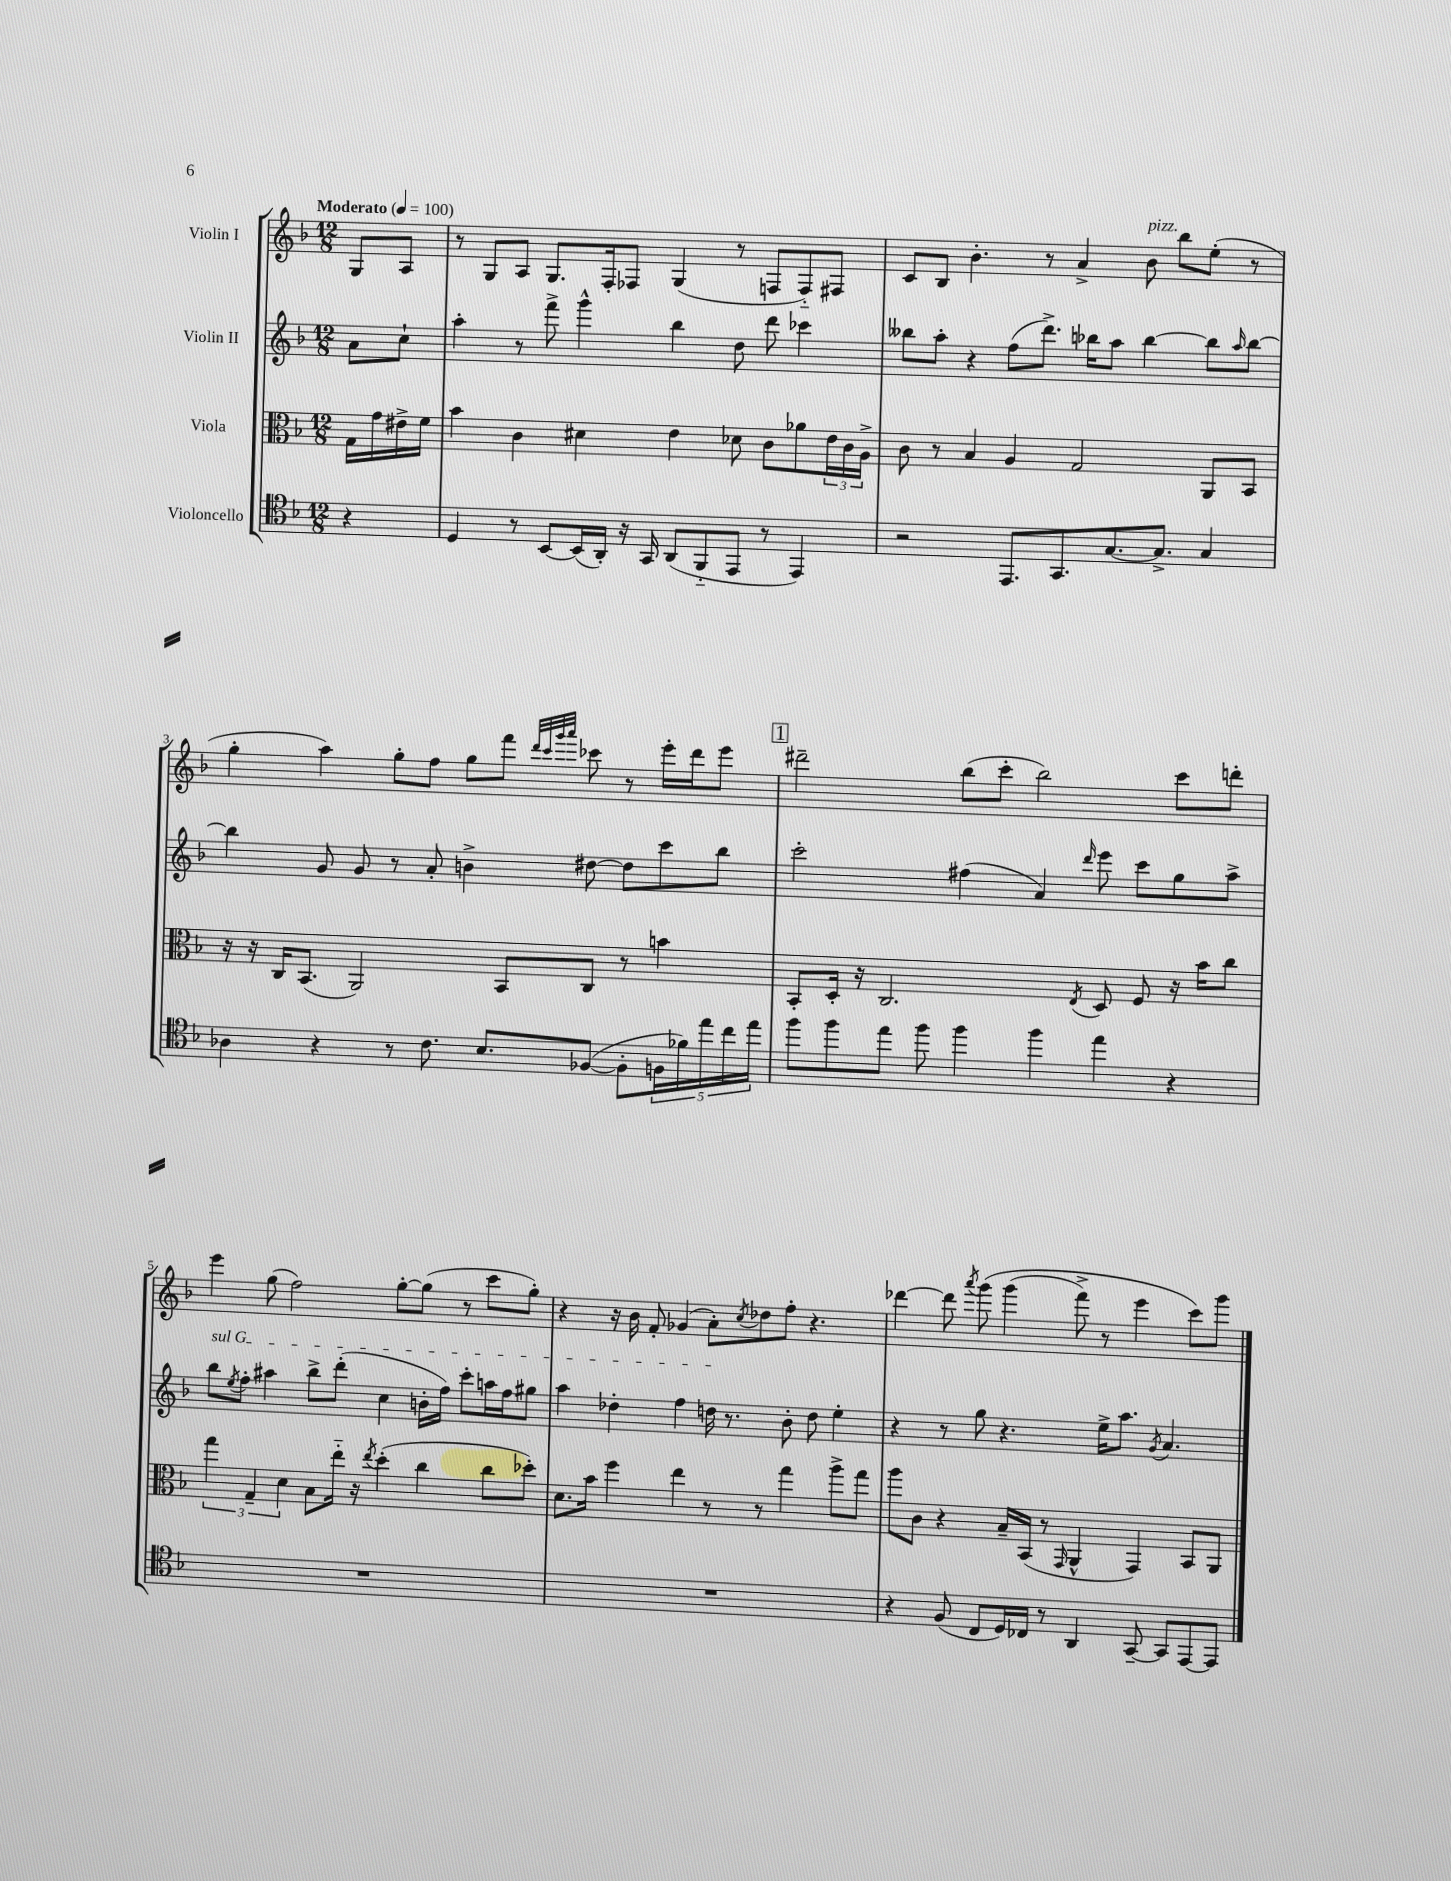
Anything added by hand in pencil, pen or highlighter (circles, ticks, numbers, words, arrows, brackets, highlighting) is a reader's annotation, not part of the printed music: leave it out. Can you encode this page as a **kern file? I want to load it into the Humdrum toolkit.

**kern	**kern	**kern	**kern
*staff4	*staff3	*staff2	*staff1
*clefC4	*clefC3	*clefG2	*clefG2
*k[b-]	*k[b-]	*k[b-]	*k[b-]
*M12/8	*M12/8	*M12/8	*M12/8
*MM100	*MM100	*MM100	*MM100
4r	16G	8a	8G
.	16g	.	.
.	16e#^	8cc`	8A
.	16f	.	.
=	=	=	=
4D	4b-	4aa'	8r
.	.	.	8G
8r	4c	8r	8A
[8BB-	.	8fff^	8.G
(16BB-]	4d#	4ggg^^	.
16AA')	.	.	16F'
16r	.	.	8F-
16GG	.	.	.
(8AA	4e	4bb-	(4G
8FF'~	.	.	.
8EE	8d-	8dd	8r
8r	8c	8ddd	8F
4EE)	8a-	4ccc-	8F'~)
.	24e	.	8F#
.	24c	.	.
.	24A^	.	.
=	=	=	=
2r	8c	8bb--	8c
.	8r	8aa'	8B-
.	4B-	4r	4.b-'
8.EE	4A	(8ff	.
.	.	8.ddd^)	8r
8.GG	.	.	.
.	2G	.	4a^
.	.	16bb-	.
[8.G	.	8aa	.
.	.	[4bb-	8b-
8.G^]	.	.	.
.	.	.	8bb-
4G	8AA	8bb-]	(8ee'
.	.	16qqaa	.
.	8BB-	[8bb-	8r
=	=	=	=
4A-	16r	4bb-]	4gg'
.	16r	.	.
.	16C	.	.
.	(8.BB-	.	.
4r	.	8g	4aa)
.	2AA)	8g	.
8r	.	8r	8gg'
8.c	.	8a'	8ff
.	.	4b^	8gg
8.B-	.	.	.
.	8BB-	.	8fff
.	.	.	32qqddd
.	.	.	32qqccc
.	.	.	32qqggg
.	.	.	32qqaaa
([8F-	8C	[8dd#	8ccc-
8F-']	8r	8dd#]	8r
20F	4b	8ccc	16eee'
20f-)	.	.	.
.	.	.	16ddd
20ee	.	.	.
.	.	8bb-	8eee
20cc	.	.	.
20ee	.	.	.
=	=	=	=
8ff	8BB-'	2ccc'	2ddd#~
8ff	16D'	.	.
.	16r	.	.
8ee	2.C	.	.
8ff	.	.	.
4ff	.	(4ff#	(8bb-
.	.	.	8ccc'
4ff	.	4a)	2bb-)
.	8qE	16qqddd	.
4ee	8D	8eee	.
.	8F	8ccc	.
4r	16r	8gg	8ccc
.	16b-	.	.
.	8cc	8aa^	8ddd'
=	=	=	=
1.r	6gg	8bb-	4eee
.	.	8qee	.
.	.	8ff'	.
.	6G~	.	.
.	.	4aa#	(8gg
.	6d	.	.
.	.	.	2ff)
.	8B-	8bb-^	.
.	16ee'~	(8ddd'	.
.	16r	.	.
.	8qee	.	.
.	(4dd'	4cc	.
.	.	.	[8gg'
.	4cc	16b'	(8gg]
.	.	16ff)	.
.	.	8ccc'	8r
.	8cc	16aa	8ccc
.	.	16ff	.
.	8dd-')	8gg#	8gg')
=	=	=	=
1.r	8.d	4aa	4r
.	16b-	.	.
.	4ff	4dd-'	16r
.	.	.	16b-
.	.	.	8f'
.	4ee	4ff	(4g-
.	8r	16dd	8a')
.	.	8.r	.
.	.	.	8qcc
.	8r	.	8dd-
.	4gg	8b-'	8ff'
.	.	8dd	4.r
.	8aa^	4ee'	.
.	8gg	.	.
=	=	=	=
4r	8aa	4r	[4ddd-
.	8c	.	.
(8F	4r	8r	8ddd-]
.	.	.	8qaaa
8C	.	8gg	&(8ggg
16D)	16B-~	4.r	(4ggg
16C-	(16BB-	.	.
8r	8r	.	.
.	16qqGG	.	.
4AA	4AA^^	.	8fff^)
.	.	16ee^	8r
.	.	8.aa	.
[8GG~	4GG)	.	4eee
.	.	8qg	.
8GG]	.	4.a	.
[8EE	8BB-	.	8ccc&)
8EE]	8AA	.	8ggg
==	==	==	==
*-	*-	*-	*-
